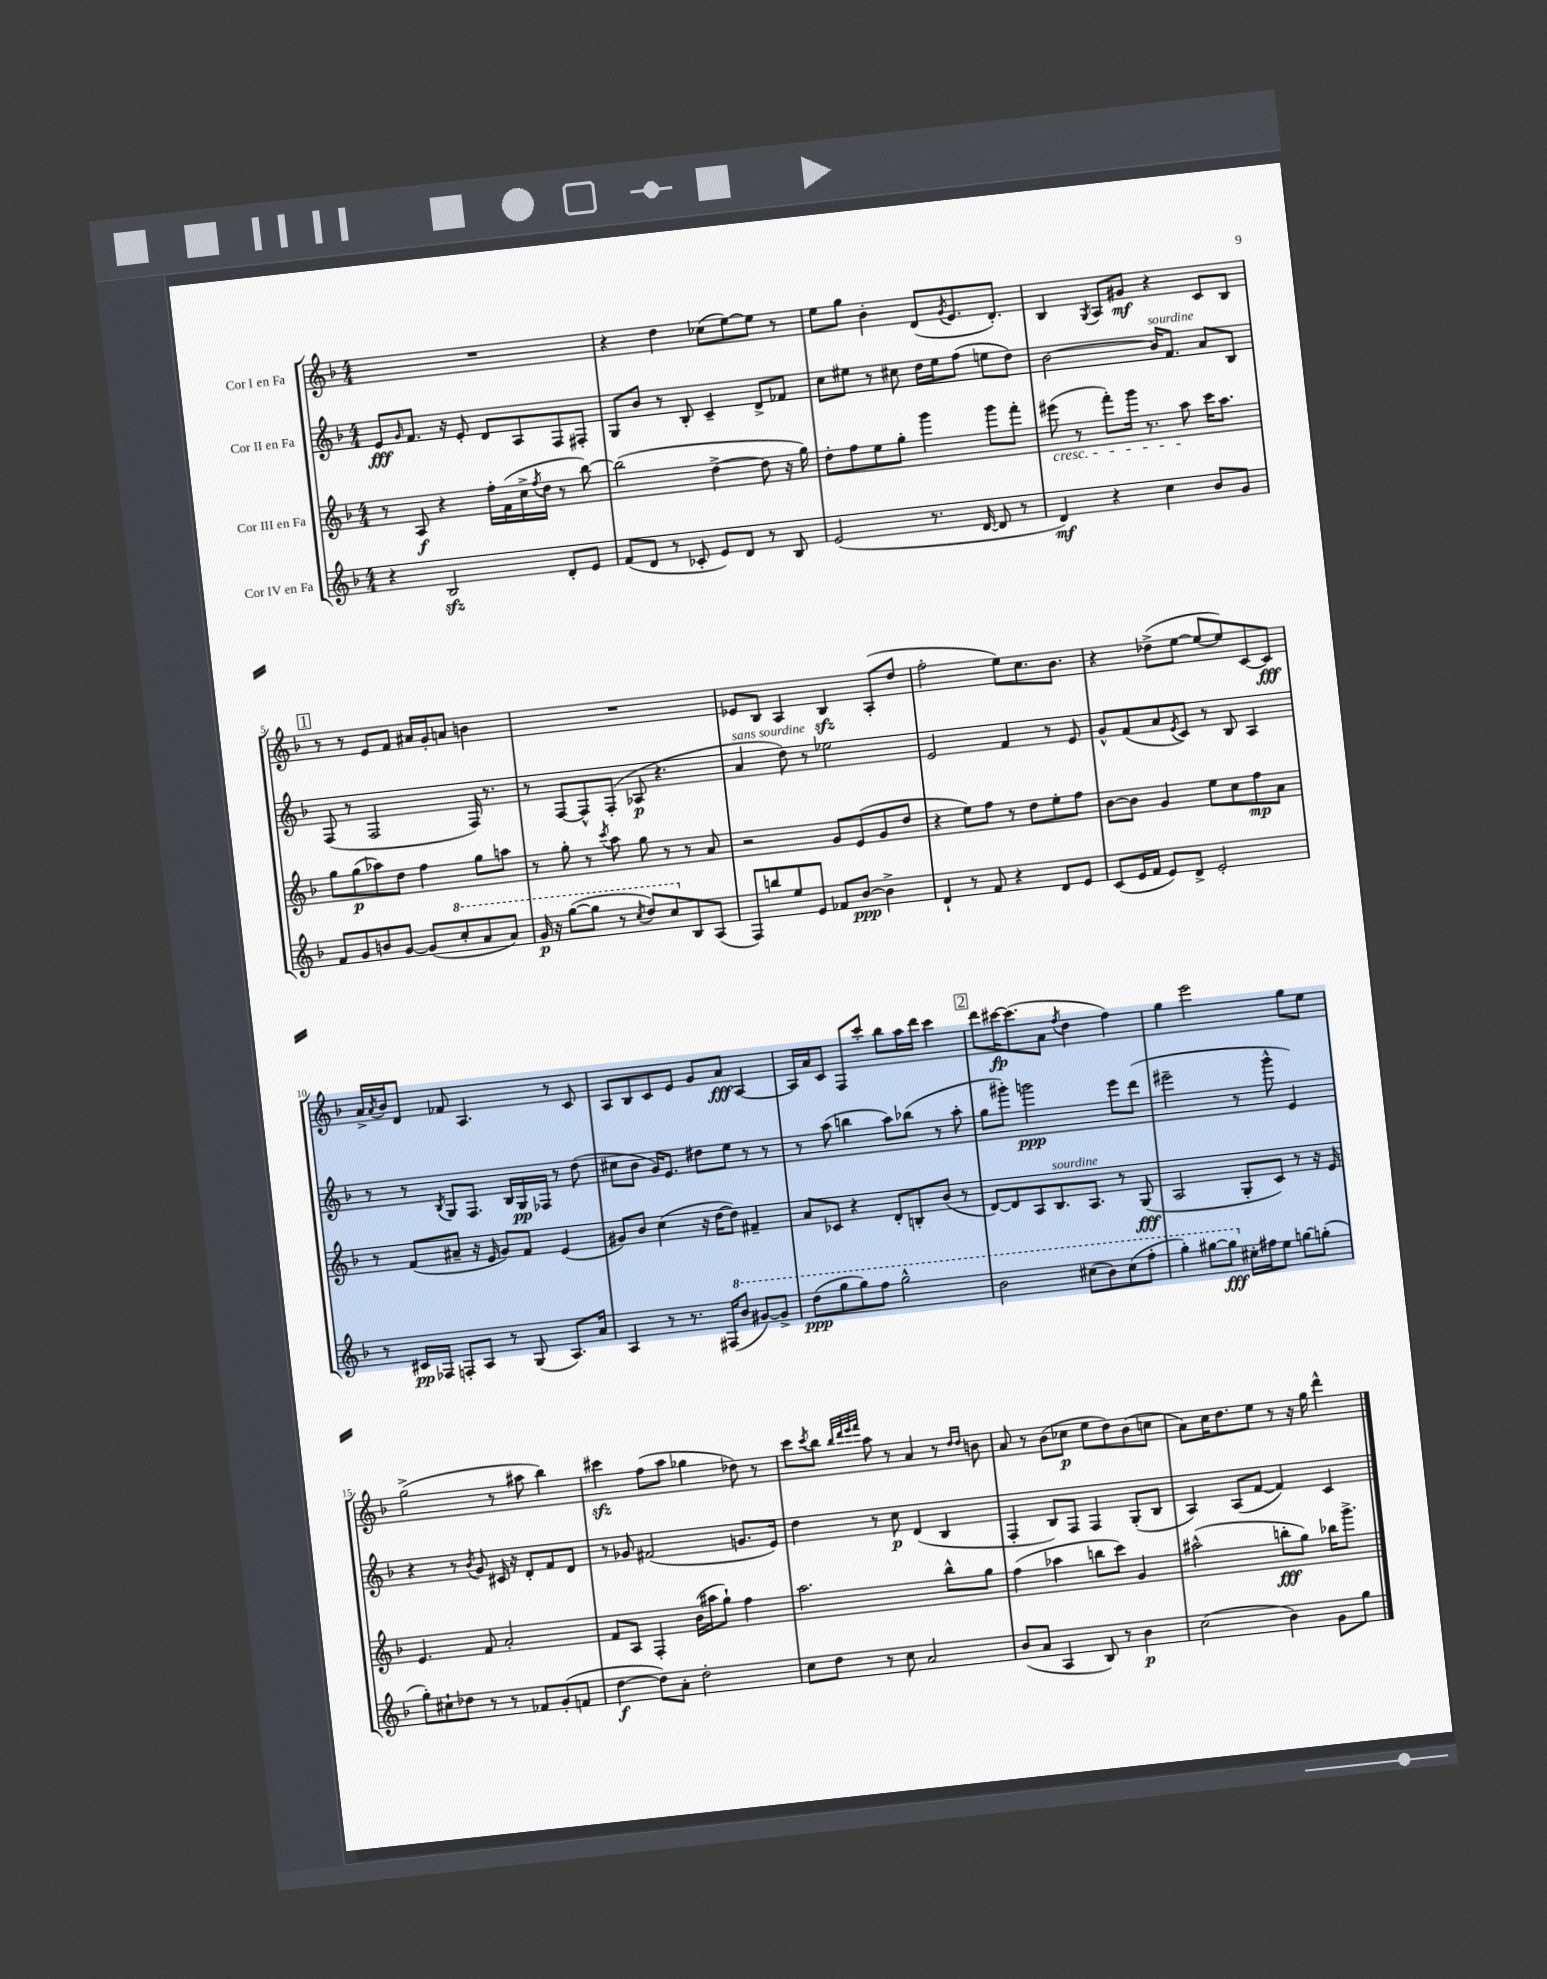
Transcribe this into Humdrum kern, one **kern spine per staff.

**kern	**kern	**kern	**kern
*staff4	*staff3	*staff2	*staff1
*clefG2	*clefG2	*clefG2	*clefG2
*k[b-]	*k[b-]	*k[b-]	*k[b-]
*M4/4	*M4/4	*M4/4	*M4/4
4r	8r	8e/L	1r
.	.	16qqg/	.
.	8A/	8.f/J	.
2B-/	4r	.	.
.	.	16r	.
.	.	8e'/	.
.	16ff'\LL	8d/L	.
.	(16f\	.	.
.	16cc^\	8A/	.
.	8qff/	.	.
.	16dd\JJ	.	.
8d'/L	8r	8F/	.
8e/J	[8bb-\)	8F#'/J	.
=	=	=	=
(8f/L	(2bb-\]	8G/L	4r
8d/J	.	8b-/J	.
8r	.	8r	4dd\
8c-'/	.	8B-'/	.
8e/L)	[4dd^\	4c~/	(8cc-\L
8d/J	.	.	[8ee\)
8r	8dd\]	8d^/L	8ee\]J
8B-/	16r	8f-/J	8r
.	16gg\)	.	.
=	=	=	=
(2e/	8dd'\L	8cc\L	8ee\L
.	8ff\	8ee#\J	8gg\J
.	8ee\	8r	4b-'\
.	8gg'\J	8cc#\	.
8.r	4ggg\	16dd\LL	(8d/L
.	.	16ee#\J	.
.	.	.	8qg/
.	.	(8ff\J	8.e/
[16d/	.	.	.
8d/]	8ggg\L	8ee\L	.
.	.	.	8.d'/J)
8r	8fff'\J	8dd\J)	.
=	=	=	=
4d/)	(8eee#\	[2b-\	4B-/
.	8r	.	.
.	.	.	8qG/
4r	8fff'\L)	.	8A/L
.	16ggg\Jk	.	8g#/J
.	8.r	.	.
4cc\	.	16b-/]LK	4r
.	.	8.f/J	.
.	8aa\	.	.
8b-/L	16ccc\LK	8a/L	8c/L
.	8.aa\J	.	.
8g/J	.	8B-/J	8B-/J
=	=	=	=
8f/L	8gg\L	(8F/	8r
8g/	(8gg\	8r	8r
8b/	8aa-\)	2F/	8e/L
[8g/J	8dd\J	.	8f/J
(8g/]L	4ff\	.	16a#/LL
.	.	.	16g'/J
8ccc'/	.	.	8a/J
8aa/	8gg\L	16F/)	4b\
.	.	8.r	.
8aa/J)	8aa\J	.	.
=	=	=	=
16gg/	8r	8r	1r
16r	.	.	.
([8ggg\L	8gg'\	[8F/L	.
8ggg\]J	8r	8F^^/]	.
.	8qccc/	.	.
8r	8aa\	(8F'/J	.
8qccc/	.	.	.
8ddd/L)	8gg\	8A-/	.
8ccc/	8r	4.r	.
8B-/	8r	.	.
(8A/J	8a/	.	.
=	=	=	=
8F/L)	2r	4a/	8e-/L
8bb/	.	.	8B-/J
8ee/	.	8dd\)	4A/
8e/J	.	8r	.
8f-/L	8g/L	2ee-\	4B-/
[8b-/J	(8e/	.	.
4b-^\]	8g/	.	(8A'/L
.	8dd/J	.	8dd/J
=	=	=	=
4d`/	4r	2e/	2ff'\
8r	8ee\L)	.	.
8f/	8ff\J	.	.
4r	8r	4f/	8ee\L)
.	8dd\L	.	8.cc\
8d/L	8ee'\	8r	.
.	.	.	8.b-\J
8e/J	8ff\J	8e/	.
=	=	=	=
(8c/L	[8b-\L	8g^^/L	4r
16e/L	8b-\]J	(8f/	.
16f/JJ	.	.	.
8e/L)	4g/	8a/	(8dd-^\L
.	.	8qe/	.
8d^/J	.	8c/J)	[8ee\J
2e'/	8ee\L	8r	8ee/_L
.	8cc\	8B-/	8ee/])
.	8ff\	4A/	[8c/
.	8a\J	.	8c/]J
=	=	=	=
8r	8r	8r	16a^/LL
.	.	.	8qa/
.	.	.	16b-/J
16c#/LL	(8f/L	8r	8d/J
16F-/JJ	.	.	.
.	.	8qB-/	.
8F'/L	8a#~/J	8G/L	8f-/
8A/J	16r	8.F/J	4.A/
.	16e/	.	.
8r	8g/L)	.	.
.	.	16B-/LL	.
(8G/	8f/J	16G/	.
.	.	16F-/JJ	.
8.A/L)	(4e/	8r	8r
.	.	(8dd\	8c/
16a/Jk	.	.	.
=	=	=	=
4A/	8g#/L)	8cc#\L	8A/L
.	8b-/J	8b-\J	8B-/
8r	(4cc\	16g/LK)	8c/
.	.	8.e/J	.
8.r	.	.	8e/J
.	16r	8dd#\L	8g/L
(16F#/LK	[16dd\LK	.	.
8bb-/J	8dd\]J)	8ee\J	8a/J
[8gg#/L)	4f#~/	8r	[4A/
8gg#^/]J	.	8r	.
=	=	=	=
(8ddd\L	8a/L	8r	16A/]LL
.	.	.	16a/J
8ggg\	8c-/J	(8aa\	8c/J
8ggg\)	4r	4bb\	8F/L
8fff\J	.	.	8ccc'/J
2ggg^^\	8d'/L	8aa\L)	8bb-\L
.	8B'/	(8bb-\J	16aa\L
.	.	.	16ddd\JJ
.	(8b-/J	8r	4ccc\
.	8r	8aa'\	.
=	=	=	=
2bb-\	[8d/L)	8gg\L	8ddd\L
.	8d/]	8ggg#'\J)	[16ccc#\K
.	.	.	(8.ccc#\]
.	8A/	2ggg\	.
.	8.B-/	.	8a\J
.	.	.	8qff/
(8ccc#\L	.	.	4dd\
.	8.A/J	.	.
8bb-\)	.	.	.
(8ccc#\	8r	8eee\L	4ff\)
8fff'\J	(8G/	(8ddd\J	.
=	=	=	=
4ggg'\)	2A/	2eee#~\	4gg\
[8ggg#\L	.	.	2eee\
8ggg#\]J	.	.	.
16cc#'\LL	8G'/L	8r	.
16ff#\J	.	.	.
8ee\J	8c/J)	8ggg^^\	.
[8gg\L	8r	4e/)	8gg\L
(8gg'\]J	16r	.	8ee\J
.	16e/	.	.
=	=	=	=
8gg'\L)	4.e/	4r	(2gg^\
8cc#`\	.	.	.
8dd-\J	.	8r	.
.	.	8qb-/	.
8r	8f/	8g/	.
8r	2a'/	16c#/	8r
.	.	16r	.
8f-/L	.	8d'/L	8aa#\
(8g'/	.	8f/	4bb-\)
8f/J	.	8d/J	.
=	=	=	=
[4dd\	8f/L	8r	4ccc#\
.	8A/J	8g-/	.
8dd\]L)	4F'/	(2f#/	(8ff\L
8a'\J	.	.	8aa\J
2dd'\	(16b-\LL	.	4gg-\
.	16aa#\J	.	.
.	8gg`\J)	.	.
.	4ff\	8.g/L	8dd-\)
.	.	.	8r
.	.	16e/Jk)	.
=	=	=	=
8cc\L	2.aa\	4dd\	8ccc\L
.	.	.	8qccc/
8dd\J	.	.	8bb-\J
.	.	.	32qqbb-/LLL
.	.	.	32qqddd/
.	.	.	32qqeee/
.	.	.	32qqfff/JJJ
8r	.	8r	8aa\
8cc\	.	8cc\	8r
2a/	.	(4d/	4a/
.	8bb-^^\L	4B-/	8r
.	.	.	16qqdd/LL
.	.	.	16qqdd/JJ
.	8gg\J	.	8b\
=	=	=	=
(8b-/L	(4ff\	4F'/	8a/
8a/J	.	.	8r
4A/	4aa-\	8B-/L)	(8b-\L
.	.	8F/J	8cc-\J
8B-/)	8bb\L	4F/	8ee\L
8r	8ccc\J)	.	8dd\)
4b-\	4g/	(8G'/L	(8b-\
.	.	8B-/J	8cc\J
=	=	=	=
(2cc\	(2aa#^^\	4A/)	8a\L)
.	.	.	16cc\K
.	.	.	8.dd\
.	.	(8A/L	.
.	.	[8f/J	8ee\J
4b-\)	8bb'\L	4f/])	8r
.	8gg\J)	.	16r
.	.	.	16gg\
8g\L	16bb-\LK	4c/	4ddd^^\
.	8.ggg^\J	.	.
8gg\J	.	.	.
==	==	==	==
*-	*-	*-	*-
